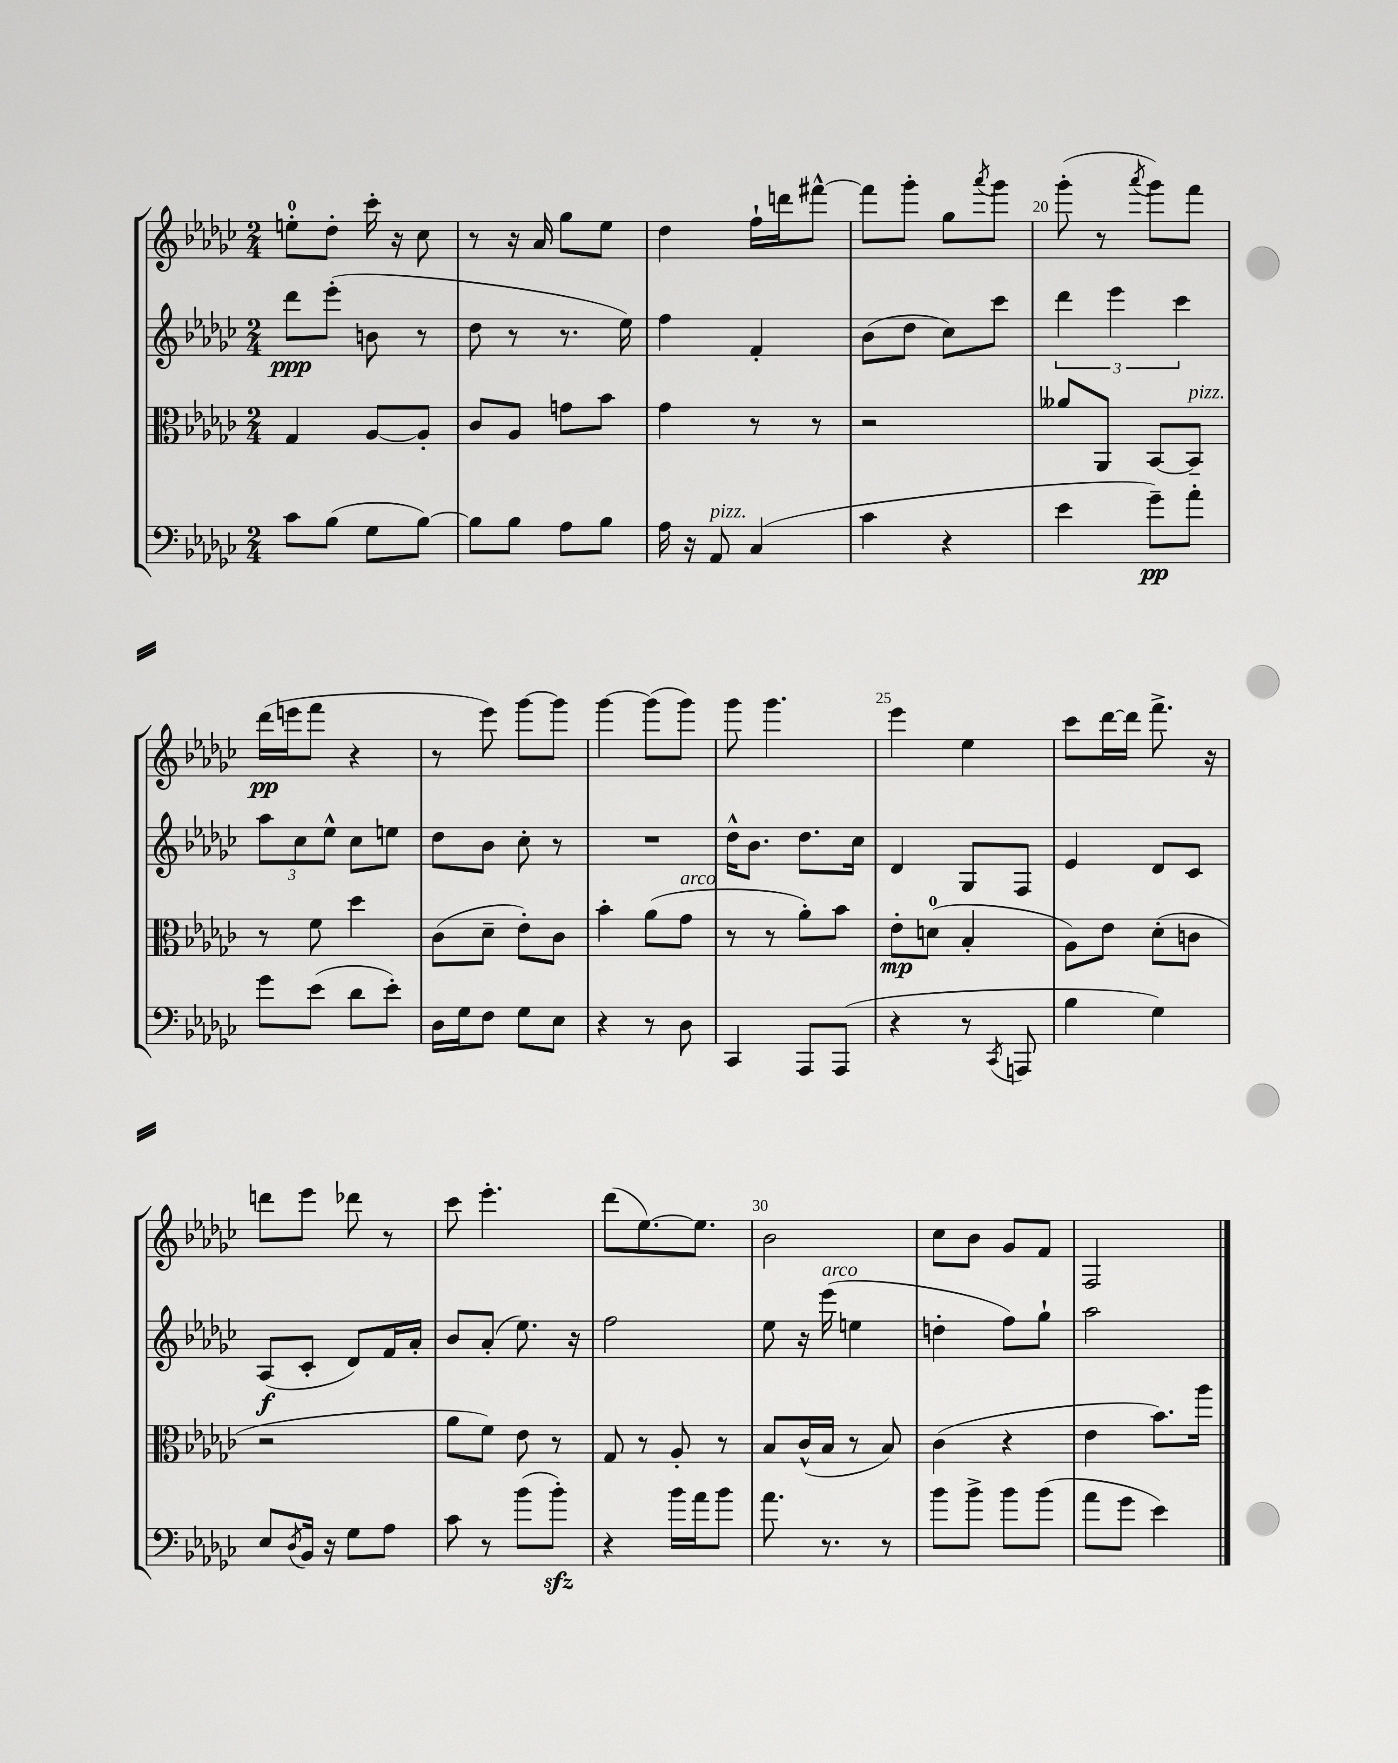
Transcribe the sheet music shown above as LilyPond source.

<<
\new StaffGroup <<
\new Staff = "s0" {
    \clef treble \key ges \major \numericTimeSignature \time 2/4
    e''8-0-. des''8-. ces'''16-. r16 ces''8 |
    r8 r16 aes'16 ges''8 ees''8 |
    des''4 f''16-! d'''16 fis'''8~-^ |
    fis'''8 ges'''8-. ges''8 \acciaccatura { aes'''8 } ges'''8 |
    ges'''8-.( r8 \acciaccatura { aes'''8 } ges'''8) f'''8 |
    des'''16\pp( e'''16 f'''8 r4 |
    r8 ees'''8) ges'''8~ ges'''8 |
    ges'''4~ ges'''8( ges'''8) |
    ges'''8 ges'''4. |
    ees'''4 ees''4 |
    ces'''8 des'''16~ des'''16 f'''8.-> r16 |
    d'''8 ees'''8 des'''8 r8 |
    ces'''8 ees'''4.-. |
    des'''8( ees''8.~) ees''8. |
    bes'2 |
    ces''8 bes'8 ges'8 f'8 |
    f2 \bar "|." |
}
\new Staff = "s1" {
    \clef treble \key ges \major \numericTimeSignature \time 2/4
    des'''8\ppp ees'''8-.( b'8 r8 |
    des''8 r8 r8. ees''16) |
    f''4 f'4-. |
    bes'8( des''8 ces''8) ces'''8 |
    \tuplet 3/2 { des'''4 ees'''4 ces'''4 } |
    \tuplet 3/2 { aes''8 ces''8 ees''8-^ } ces''8 e''8 |
    des''8 bes'8 ces''8-. r8 |
    R2 |
    des''16-^ bes'8. des''8. ces''16 |
    des'4 ges8 f8 |
    ees'4 des'8 ces'8 |
    aes8\f( ces'8-. des'8) f'16 aes'16-. |
    bes'8 aes'8-.( ees''8.) r16 |
    f''2 |
    ees''8 r16 ees'''16^\markup { \italic "arco" }( e''4 |
    d''4-. f''8) ges''8-! |
    aes''2 \bar "|." |
}
\new Staff = "s2" {
    \clef alto \key ges \major \numericTimeSignature \time 2/4
    ges4 aes8~ aes8-. |
    ces'8 aes8 g'8 bes'8 |
    ges'4 r8 r8 |
    r2 |
    aeses'8 aes,8 bes,8~ bes,8--^\markup { \italic "pizz." } |
    r8 f'8 des''4 |
    ces'8( des'8-- ees'8-.) ces'8 |
    bes'4-. aes'8( ges'8^\markup { \italic "arco" } |
    r8 r8 aes'8-.) bes'8 |
    ees'8-.\mp d'8-0( bes4-. |
    aes8) ees'8 des'8-.( c'8 |
    r2 |
    aes'8 f'8) ees'8 r8 |
    ges8 r8 aes8-. r8 |
    bes8 ces'16-^( bes16 r8 bes8) |
    ces'4( r4 |
    ees'4 bes'8.) aes''16 \bar "|." |
}
\new Staff = "s3" {
    \clef bass \key ges \major \numericTimeSignature \time 2/4
    ces'8 bes8( ges8 bes8~) |
    bes8 bes8 aes8 bes8 |
    aes16 r16 aes,8^\markup { \italic "pizz." } ces4( |
    ces'4 r4 |
    ees'4 ges'8--\pp) aes'8-. |
    ges'8 ees'8( des'8 ees'8-.) |
    des16 ges16 f8 ges8 ees8 |
    r4 r8 des8 |
    ces,4 aes,,8 aes,,8( |
    r4 r8 \acciaccatura { ces,8 } a,,8 |
    bes4 ges4) |
    ees8 \acciaccatura { des8 } bes,16 r16 ges8 aes8 |
    ces'8 r8 bes'8( bes'8-.\sfz) |
    r4 bes'16 aes'16 bes'8 |
    aes'8. r8. r8 |
    bes'8 bes'8-> bes'8 bes'8( |
    aes'8 ges'8 ees'4) \bar "|." |
}
>>
>>
\layout { \context { \Score currentBarNumber = #16 \override BarNumber.break-visibility = ##(#f #t #t) barNumberVisibility = #(every-nth-bar-number-visible 5) } }
